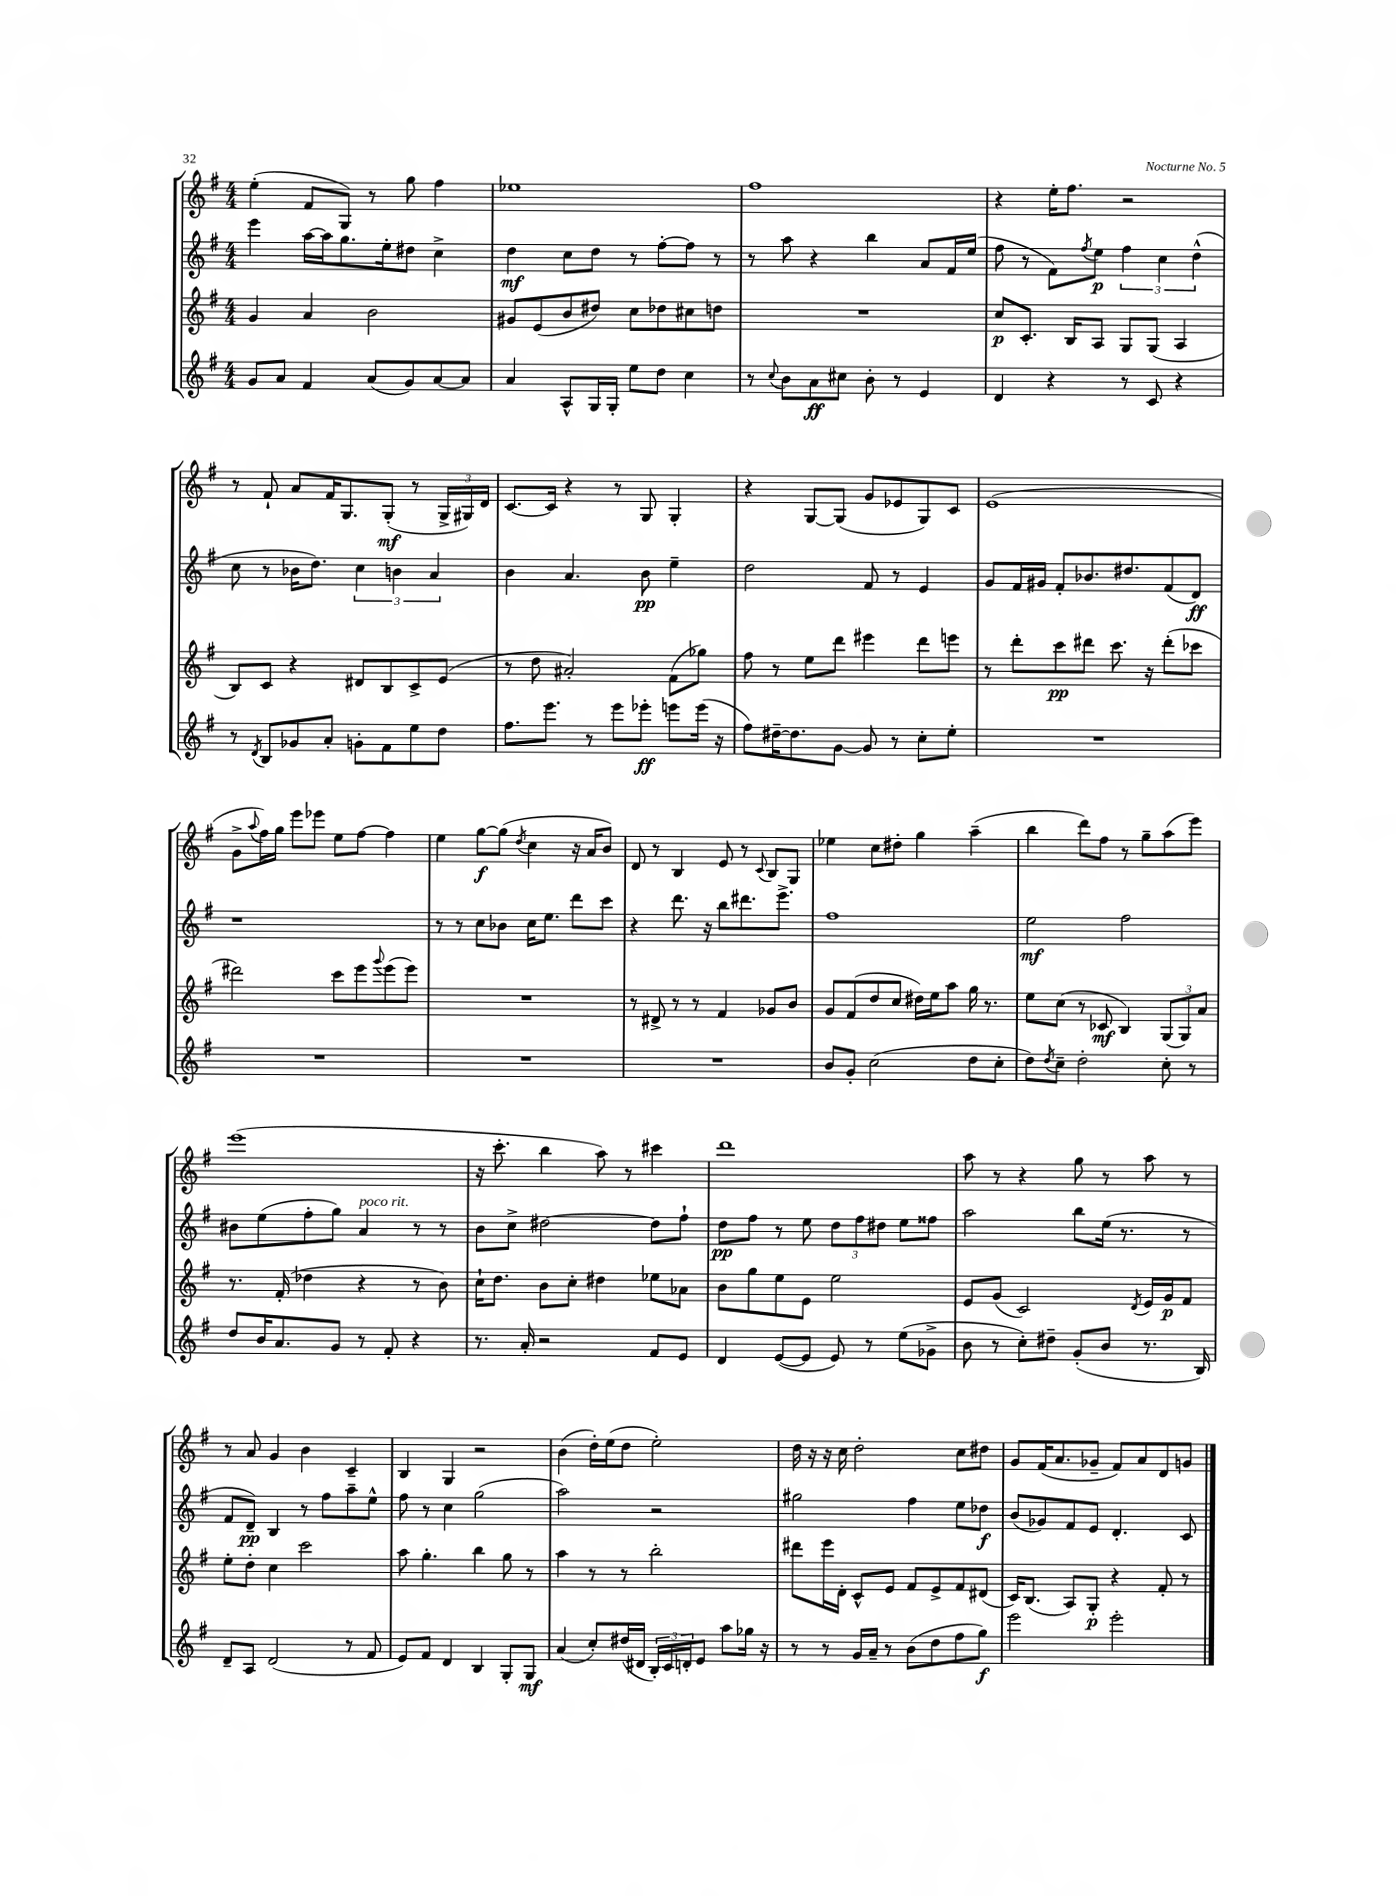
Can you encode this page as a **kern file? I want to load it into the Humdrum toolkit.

**kern	**kern	**kern	**kern
*staff4	*staff3	*staff2	*staff1
*clefG2	*clefG2	*clefG2	*clefG2
*k[f#]	*k[f#]	*k[f#]	*k[f#]
*M4/4	*M4/4	*M4/4	*M4/4
8g	4g	4eee	(4ee'
8a	.	.	.
4f#	4a	[16aa	8f#
.	.	16aa]	.
.	.	8.gg	8G)
(8a	2b	.	8r
.	.	16ee'	.
8g)	.	8dd#	8gg
[8a	.	4cc^	4ff#
8a]	.	.	.
=	=	=	=
4a	8g#	4dd	1ee-
.	(8e	.	.
8A^^	8b	8cc	.
16G	8dd#)	8dd	.
16G'	.	.	.
8ee	8cc	8r	.
8dd	8dd-	[8ff#'	.
4cc	8cc#	8ff#]	.
.	8dd	8r	.
=	=	=	=
8r	1r	8r	1ff#
8qqcc	.	.	.
8b	.	8aa	.
8a	.	4r	.
8cc#	.	.	.
8b'	.	4bb	.
8r	.	.	.
4e	.	8a	.
.	.	16f#	.
.	.	(16ee	.
=	=	=	=
4d	8cc	8ff#	4r
.	8.c'	8r	.
4r	.	8f#)	16ee'
.	16B	.	8.ff#
.	.	8qff#	.
.	8A	8ee	.
8r	8G	6ff#	2r
8c	(8G	.	.
.	.	6cc	.
4r	4A	.	.
.	.	(6dd^^	.
=	=	=	=
8r	8B)	8cc	8r
8qd	.	.	.
8B	8c	8r	8f#`
8g-	4r	16b-	8a
.	.	8.dd)	.
8a'	.	.	16f#
.	.	.	8.G
8g'	8d#	6cc	.
8f#	8B	.	(8G'
.	.	6b	.
8ee	8c^	.	8r
.	.	6a	.
8dd	(8e	.	24G^
.	.	.	24G#)
.	.	.	24d
=	=	=	=
8.ff#	8r	4b	[8.c
.	8dd	.	.
8.eee	.	.	16c]
.	2a#')	4.a	4r
8r	.	.	.
8eee	.	.	8r
8eee-'	.	8b	8G
8eee	(8f#	4ee~	4G'
(16eee	8gg-)	.	.
16r	.	.	.
=	=	=	=
8ff#)	8ff#	2dd	4r
[16dd#~	8r	.	.
8.dd#]	.	.	.
.	8ee	.	[8G
[8g	8ddd	.	(8G]
8g]	4eee#	8f#	8g
8r	.	8r	8e-
8cc'	8ddd	4e	8G)
8ee'	8eee	.	8c
=	=	=	=
1r	8r	8g	(1e
.	8ddd'	16f#	.
.	.	16g#	.
.	8ccc	8f#'	.
.	8ddd#	8.b-	.
.	8.ccc	.	.
.	.	8.dd#	.
.	16r	.	.
.	(8ddd#'	(8f#	.
.	8ccc-	8d)	.
=	=	=	=
1r	2ddd#)	1r	8g^
.	.	.	8qqaa
.	.	.	16ff#)
.	.	.	16gg
.	.	.	8eee
.	.	.	8eee-
.	8ccc	.	8ee
.	8eee	.	[8ff#
.	8qqggg	.	.
.	(8eee	.	4ff#]
.	8eee)	.	.
=	=	=	=
1r	1r	8r	4ee
.	.	8r	.
.	.	8cc	[8gg
.	.	8b-	(8gg]
.	.	.	8qdd
.	.	16cc	4cc
.	.	8.ee	.
.	.	8ddd	16r
.	.	.	16a
.	.	8ccc	8b)
=	=	=	=
1r	8r	4r	8d
.	8d#^	.	8r
.	8r	8.ddd	4B
.	8r	.	.
.	.	16r	.
.	4f#	8bb	8e
.	.	8.ddd#	8r
.	.	.	8qqc
.	8g-	.	8B
.	.	8.eee^	.
.	8b	.	8G
=	=	=	=
8b	8g	1ff#	4ee-
8g'	(8f#	.	.
(2cc	8dd	.	8cc
.	8cc	.	8dd#'
.	16dd#)	.	4gg
.	16ee	.	.
.	8aa	.	.
8dd	16gg	.	(4aa~
.	8.r	.	.
8cc'	.	.	.
=	=	=	=
8dd)	8ee	2ee	4bb
8qdd	.	.	.
8cc~	(8cc	.	.
2dd'	8r	.	8ddd)
.	8c-	.	8ff#
.	4B)	2ff#	8r
.	.	.	8gg~
8cc'	(12G	.	(8aa
.	12G)	.	.
8r	.	.	8eee)
.	12a	.	.
=	=	=	=
8dd	8.r	8b#	(1eee
16b	.	(8ee	.
8.a	(16f#'	.	.
.	4dd-	8ff#'	.
8g	.	8gg)	.
8r	4r	4a	.
8f#'	.	.	.
4r	8r	8r	.
.	8b)	8r	.
=	=	=	=
8.r	16cc`	8b	16r
.	8.dd	.	8.ccc'
.	.	8cc^	.
16a'	.	.	.
2r	8b	[2dd#	4bb
.	8cc'	.	.
.	4dd#	.	8aa)
.	.	.	8r
8f#	8ee-	8dd#]	4ccc#
8e	8a-	8ff#`	.
=	=	=	=
4d	8b	8dd	1ddd
.	8gg	8ff#	.
([8e	8ee	8r	.
8e]	8e	8ee	.
8e)	2ee	12dd	.
.	.	12ff#	.
8r	.	.	.
.	.	12dd#	.
(8ee	.	8ee	.
8g-^	.	8ff##	.
=	=	=	=
8b	8e	2aa	8aa
8r	(8g	.	8r
8cc')	2c)	.	4r
8dd#~	.	.	.
(8g'	.	8bb	8gg
8b	.	(16ee	8r
.	.	8.r	.
.	8qd	.	.
8.r	16e	.	8aa
.	16g	.	.
.	8f#	8r	8r
16B)	.	.	.
=	=	=	=
8d~	8ee'	8f#	8r
8A	8dd'	8d~)	8a
(2d	4cc	4B	4g
.	2ccc	8r	4b
.	.	8ff#	.
8r	.	8aa~	4c~
8f#	.	8ee^^	.
=	=	=	=
8e)	8aa	8ff#	4B
8f#	4.gg'	8r	.
4d	.	4cc	4G
4B	4bb	(2gg	2r
8G'	8gg	.	.
8G	8r	.	.
=	=	=	=
(4a	4aa	2aa)	(4b
8cc')	8r	.	16dd')
.	.	.	(16ee
(16dd#	8r	.	8dd
16d#	.	.	.
24B')	2bb'	2r	2ee')
24c	.	.	.
24d'	.	.	.
8e	.	.	.
8aa	.	.	.
16gg-	.	.	.
16r	.	.	.
=	=	=	=
8r	8ddd#	2gg#	16dd
.	.	.	16r
8r	16eee	.	16r
.	16d'	.	16cc
16g	8c^^	.	2dd'
16a~	.	.	.
8r	8e	.	.
(8b	8f#	4ff#	.
8dd	8e^	.	.
8ff#	8f#	8ee	8cc
8gg)	(8d#	8dd-	8dd#
=	=	=	=
2eee	16c)	(8b	8g
.	(8.B	.	.
.	.	8g-)	(16f#
.	.	.	8.a
.	8A)	8f#	.
.	8G'	8e	8g-~
2eee'	4r	4.d'	8f#)
.	.	.	8a
.	8f#'	.	8d
.	8r	8c	8g
==	==	==	==
*-	*-	*-	*-
